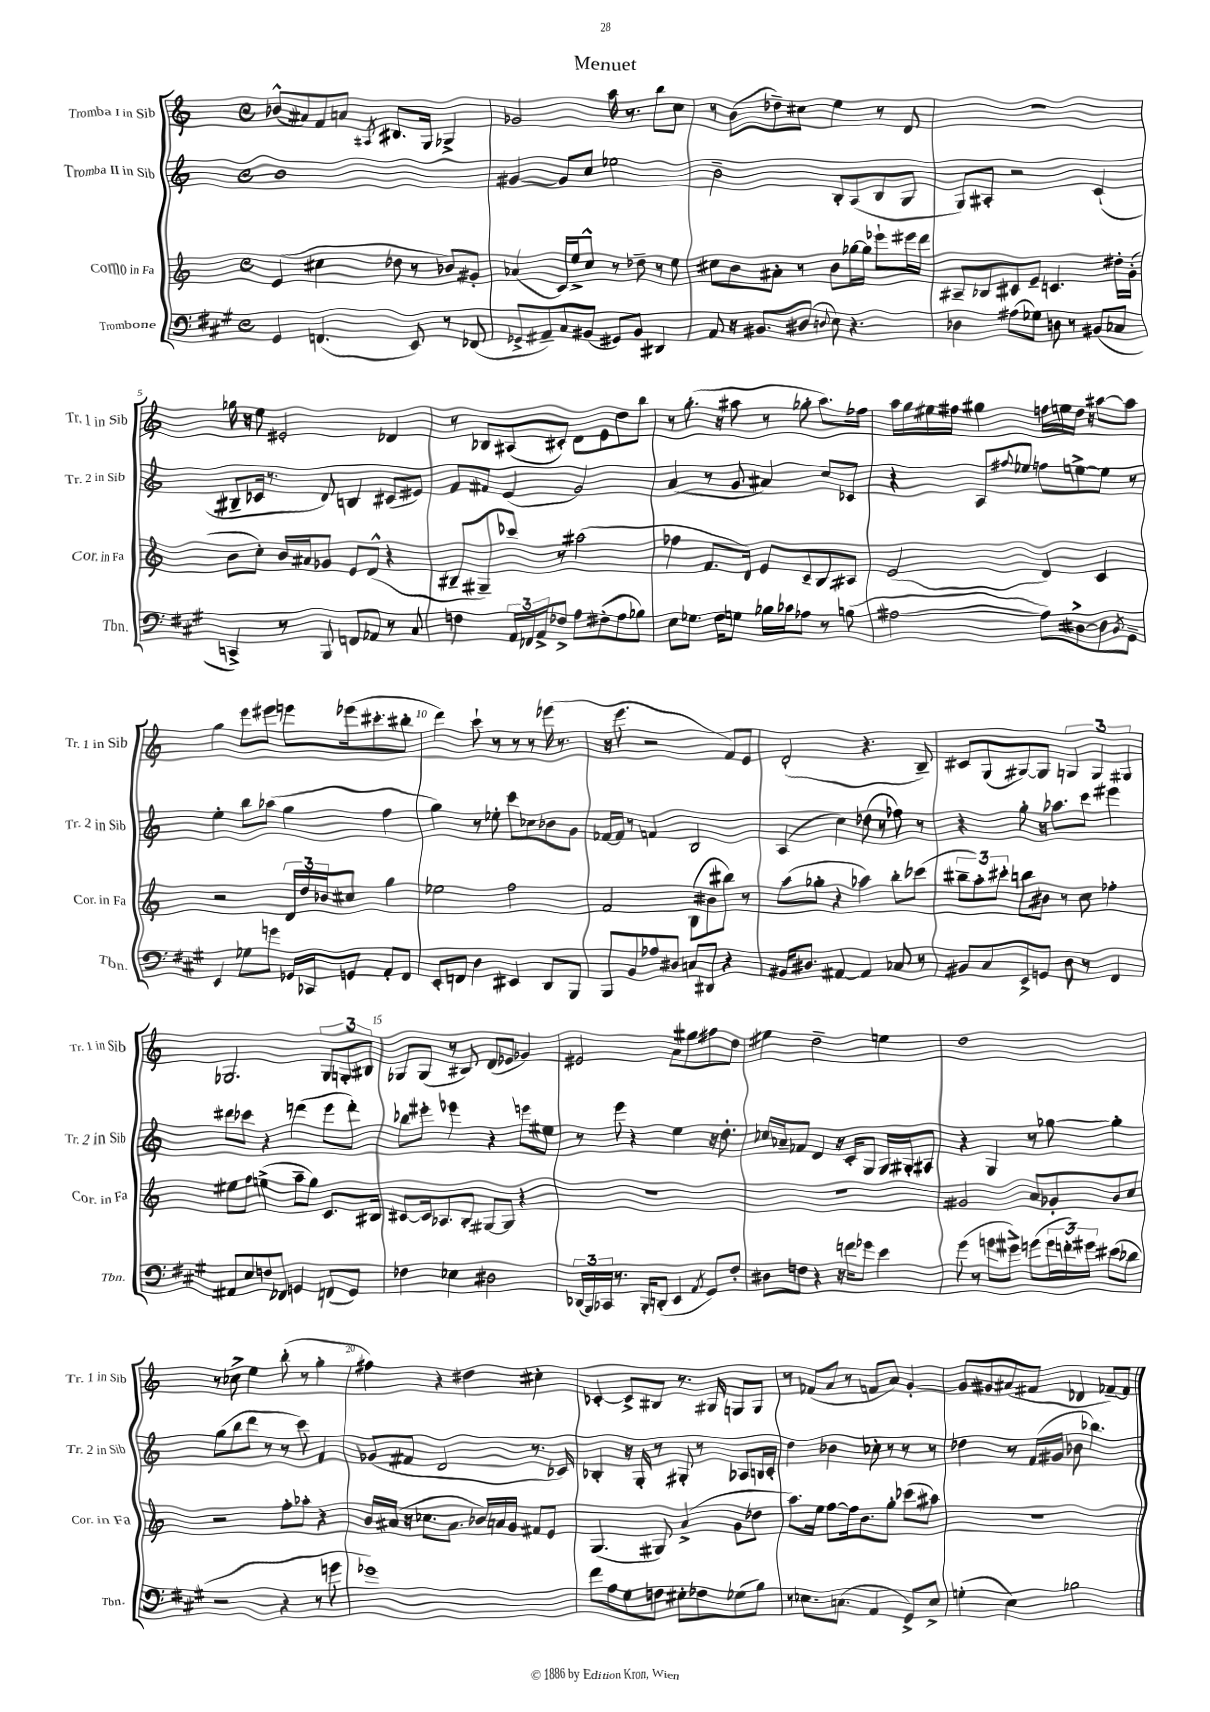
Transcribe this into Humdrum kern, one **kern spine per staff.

**kern	**kern	**kern	**kern
*part4	*part3	*part2	*part1
*staff4	*staff3	*staff2	*staff1
*I"Trombone	*I"Corno in Fa	*I"Tromba II in Sib	*I"Tromba I in Sib
*I'Tbn.	*I'Cor. in Fa	*I'Tr. 2 in Sib	*I'Tr. 1 in Sib
*clefF4	*clefG2	*clefG2	*clefG2
*k[f#c#g#]	*k[]	*k[]	*k[]
*M4/4	*M4/4	*M4/4	*M4/4
*met(c)	*met(c)	*met(c)	*met(c)
=1	=1	=1	=1
4GG#/	(4e/	1b	(8b-X^^/L
.	.	.	8a#X/)
(4.FFn/	4cc#X\	.	8f/
.	.	.	8an/J
.	.	.	8qA#X/
.	8dd-X\	.	8.B#X/L
8EE/)	8r	.	.
.	.	.	16G/Jk
8r	8b-X/L)	.	4G-X^/
(8FF-X/	8g#X'/J	.	.
=2	=2	=2	=2
8GG-X^/L	(4a-X/	[4g#X/	2g-X/
8AA#X~/)	.	.	.
8C#/	16c/LL)	8g#/L]	.
.	16ee^/J	.	.
(8BB#X/J	8cc^^/J	8cc/J	.
8GG#X/L)	8r	2ee-X\	16aa\
.	.	.	8.r
8BB#/J	8dd-X~\	.	.
4DD#X/	8r	.	8bb\L
.	8ee\	.	8cc\J
=3	=3	=3	=3
8AA/	8cc#X\L	2b~\	8r
16r	8b\	.	(8b\L
8.BB#X/L	.	.	.
.	8a#X'\J	.	8dd-X~\)
(8D#X/J	8r	.	8cc#X\J
8qqDn/	.	.	.
8E\)	8b\L	8B'/L	4ee\
4.r	[16gg-X\L	(8A/	.
.	16gg-\JJ]	.	.
.	8eee-X`\L	8B/	8r
.	16eee#X\L	8G/J	8d/
.	16ddd\JJ	.	.
=4	=4	=4	=4
4D-X\	8A#X~/L	8G/L)	1r
.	8B-X/	8A#X'/J	.
(8A#X\L	8c#X/	2r	.
8G-X\J)	8e~/J	.	.
8Dn\	4.cn/	.	.
8r	.	.	.
(8BB#X/L	.	(4c`/	.
8C-X/J	16dd#X'\LL	.	.
.	(16g'\JJ	.	.
!!LO:LB:g=z
=5	=5	=5	=5
4CCn^/)	8b\L	8B#X~/L	16gg-X\
.	.	.	16r
.	8cc'\J)	16c-X/Jk	8ee\
.	.	8.r	.
8r	16b/LL	.	2e#X'/
.	16a#X/J	.	.
8BBB/	8g-X/J	8d/)	.
8FFn/L	8e/L	4Bn/	.
8AA-X/J	(8d^^/J	.	.
8r	4r	(8c#X/L	4d-X/
8C#/	.	8e#X/J)	.
=6	=6	=6	=6
4Fn\	8B#X~/L	8f/L	8r
.	8G#X~/)	8f#X/J	8B-X/L
24AA/LL	8ccc-X/J	(4e/	(8A#X/
24FF-X/	.	.	.
24AA^/J	.	.	.
8F-X^/J	8r	.	8c#X'/J)
8A\L	(2aa#X\	2g/)	8d\L
(8F#X'\	.	.	8e\
8A\	.	.	8dd\
8B-X\J)	.	.	8bb\J
=7	=7	=7	=7
8E\L	4ff-X\	(4a/	8r
8.G-X\J	.	.	(8.gg'\
.	8.f/L	8r	.
16F#\KL	.	.	16r
8Gn\J	.	8g/	8aa#X\
.	16d/Jk)	.	.
16B-X\LL	8e/L	4a#X/)	8r
16c-X\J	.	.	.
8A-X\J	8c~/	.	8gg-X'\
8r	8B/	8cc/L	8.aa#\L)
(8Bn\	8A#X/J	8c-X/J	.
.	.	.	16ff-X\Jk
=8	=8	=8	=8
[2A#X\	(2e/	4r	16aa\LL
.	.	.	16gg\
.	.	.	16ee#X\
.	.	.	16ff#X\JJ
.	.	8A/L	4gg#X\
.	.	8qqff#X/	.
.	.	8ee-X/J	.
8A#\L])	4d/)	8ffn\L	16ffn\LL
.	.	.	16een\
[8D#X^\	.	[8een^\	16dd\JJ
.	.	.	16r
8D#\]	4c/	8ee\J]	[8aa#X\L
8qBB/	.	.	.
8GG#~\J	.	8r	8aa#\J]
!!LO:LB:g=z
=9	=9	=9	=9
4EE/	2r	4ee'\	4gg\
8G-X\L	.	8bb\L	8eee\L
8gn\J	.	(8aa-X\J	8eee#X\J
16GG-X/LL	24d/LL	4gg\	8eeen\L
.	24dd/	.	.
16CC-X/J	.	.	.
.	24b-X/J	.	.
8GGn/J	8cc#X/J	.	(16eee-X\k
.	.	.	8.ccc#X'\
8AA'/L	4gg\	4ff\	.
8FF#/J	.	.	8bb#X'\J
=10	=10	=10	=10
8EE'/L	2ee-X\	4gg\)	4ddd\)
8FFn/J	.	.	.
4D\	.	8r	8ccc`\
.	.	8ee-X'\	8r
4EE#X/	2ff\	8ccc\L	8r
.	.	8cc-X\	8r
8DD/L	.	8b-X\	(16eee-X\
.	.	.	8.r
8BBB/J	.	8g\J	.
=11	=11	=11	=11
8BBB/L	2f/	[16f-X/LL	16r
.	.	16f-/JJ]	8.eee\
8BB/	.	8r	.
8A-X/	.	4fn/	2r
8D#X/J	.	.	.
8Cn/L	(8B\L	2B/	.
8DD#X/J	8b#X\	.	.
4r	8bb#X\J)	.	8f/L)
.	8r	.	8e/J
=12	=12	=12	=12
16BB#X/KL	(8aa\L	(4A/	(2d'/
8.D#X/J	.	.	.
.	8gg-X'\J	.	.
[4AA#X/	4r	4cc\)	.
4AA#/]	4aa-X\)	(8dd-X\	4.r
.	.	8r	.
8C-X/	8bb'\L	8ff-X\)	.
8r	(8ccc-X\J	8r	8B~/)
=13	=13	=13	=13
8BB#X/L	12bb#X~\L	4r	8c#X/L
.	12aa'\)	.	.
8C#/	.	.	(8G/
.	12ccc#X'\J	.	.
8EE^/	8bbn\L	8gg'\	[8G#X/)
8GGn/J	8b#X\J	16r	8G#/J]
.	.	8.aa-X\L	.
8D\	8r	.	6Gn/
8r	8cc\	8ccc\J	.
.	.	.	6G/
4FF#/	4ff-X'\	4eee#X\	.
.	.	.	6G#X/
!!LO:LB:g=z
=14	=14	=14	=14
8AA#X/L	8ee#X\L	8ddd#X\L	2.G-X/
8E/	8ff\J	8ccc-X\J	.
8Fn/	(4een^\	4r	.
8FF-X/J	.	.	.
4GGn/	8aa~\L	(4dddn\	.
.	8gg\J)	.	.
(8FFn/L	8.c/L	8eee\L	12G-/L
.	.	.	12Gn'/
8GG/J)	.	8ddd'\J)	.
.	.	.	12B#X/J
.	16B#X/Jk	.	.
=15	=15	=15	=15
4F-X\	[8c#X/L	8bb-X\L	8G-X/L
.	16c#/k]	8eee#X'\J	(8G-/J
.	8.A-X/	.	.
4E-X\	.	4eee-X\	8r
.	8B'/J	.	8B#X/)
2D#X\	[8G#X/L	4r	(8d/L
.	8G#/J]	.	8e-X/J
.	4r	8eeen\L	4g-X/)
.	.	8ee#X\J	.
=16	=16	=16	=16
(24DD-X/LL	1r	8r	2e#X/
24BBB/)	.	.	.
24CC-X/JJ	.	.	.
8.r	.	8eee\	.
.	.	4r	.
16BBB'/KL	.	.	.
(8DDn'/J	.	.	.
4EE/	.	4ee\	8a\L
.	.	.	8gg#X\
8qAA/	.	.	.
8GG#/L)	.	16r	8ff#X\
.	.	8.dd'\	.
8F#'/J	.	.	8dd\J
=17	=17	=17	=17
8D#X\L	1r	16cc-X/LL	4ee#X\
.	.	16a-X~/J	.
8Fn\J	.	8f-X/J	.
4r	.	4d/	2dd~\
16r	.	16r	.
16fn\KL	.	16c'/KL	.
8g-X\J	.	8G/J	.
4e\	.	16G/LL	4een\
.	.	16G#X'/J	.
.	.	8A#X/J	.
=18	=18	=18	=18
(8g#\	2g#X/	4r	1dd
8r	.	.	.
8gn\L	.	4G/	.
8g#X^\J)	.	.	.
(8gn\L	8a/L	8r	.
24g\L	8g-X'/	[8gg-X\	.
24fn'\)	.	.	.
24g#X\JJ	.	.	.
(8e#X\L	8b/	4gg-'\]	.
8d-X\J	8cc/J	.	.
!!LO:LB:g=z
=19	=19	=19	=19
2r	2r	(8gg\L	8r
.	.	8bb\	8cc-X^\
.	.	8ddd\J	4ee\
.	.	8r	.
4r	8ff'\L	8r	(8bb'\
.	8aa-X'\J	8ccc\)	8r
8r	4r	4f/	4gg'\
8gn\	.	.	.
=20	=20	=20	=20
1g-X)	16b/LL	(8g-X/L	4ff#X\)
.	(16a#X/JJ	.	.
.	16r	8f#X/J	.
.	8.cc-X\L	.	.
.	.	2d/	4r
.	8.a#\J	.	.
.	.	.	4dd#X\
.	16b-X/LL)	.	.
.	16an/	.	.
.	16g/JJ	.	.
.	8f#X/L	8.r	4cc#X'\
.	8e/J	.	.
.	.	16c-X/)	.
=21	=21	=21	=21
8f#\L	(4.G/	4B-X'/	[4c-X'/
8A\	.	.	.
8G#\	.	16r	8c-^/L]
.	.	16G'/	.
8Fn\J	8G#X/)	8r	8B#X/J
8E#X'\L	(4a^/	8G#X'/	8.r
8F-X\	.	8r	.
.	.	.	16G#X/
(8G-X\	8g\L	8A-X/L	8Gn/L
8B\J)	8dd-X\J	16Bn/L	8G/J
.	.	16c'/JJ	.
=22	=22	=22	=22
8r	8.aa\L)	4dd\	8r
8.E-X\L	.	.	(8f-X/L
.	16ee\Jk	.	.
.	[8ff\L	4b-X\	8a/J
(8.Cn\J	.	.	.
.	16ff\k]	.	8r
.	8.b\	.	.
4AA/	.	8cc-X'\	8fn/L
.	8gg'\J	8r	8a/J)
8GG#^/L)	(8ccc-X\L	8r	[4g'/
8E-^/J	8aa#X\J)	8r	.
=23	=23	=23	=23
(4Gn'\	1r	4dd-X\	8g/L]
.	.	.	8g#X/
4E\)	.	8r	(8a#X/
.	.	(16f/LL	8f#X/J
.	.	16g#X/JJ	.
2B-X\	.	8b-X\	4d-X/
.	.	4.bb-X\)	.
.	.	.	[8f-X~/L)
.	.	.	8f-/J]
==	==	==	==
*-	*-	*-	*-
